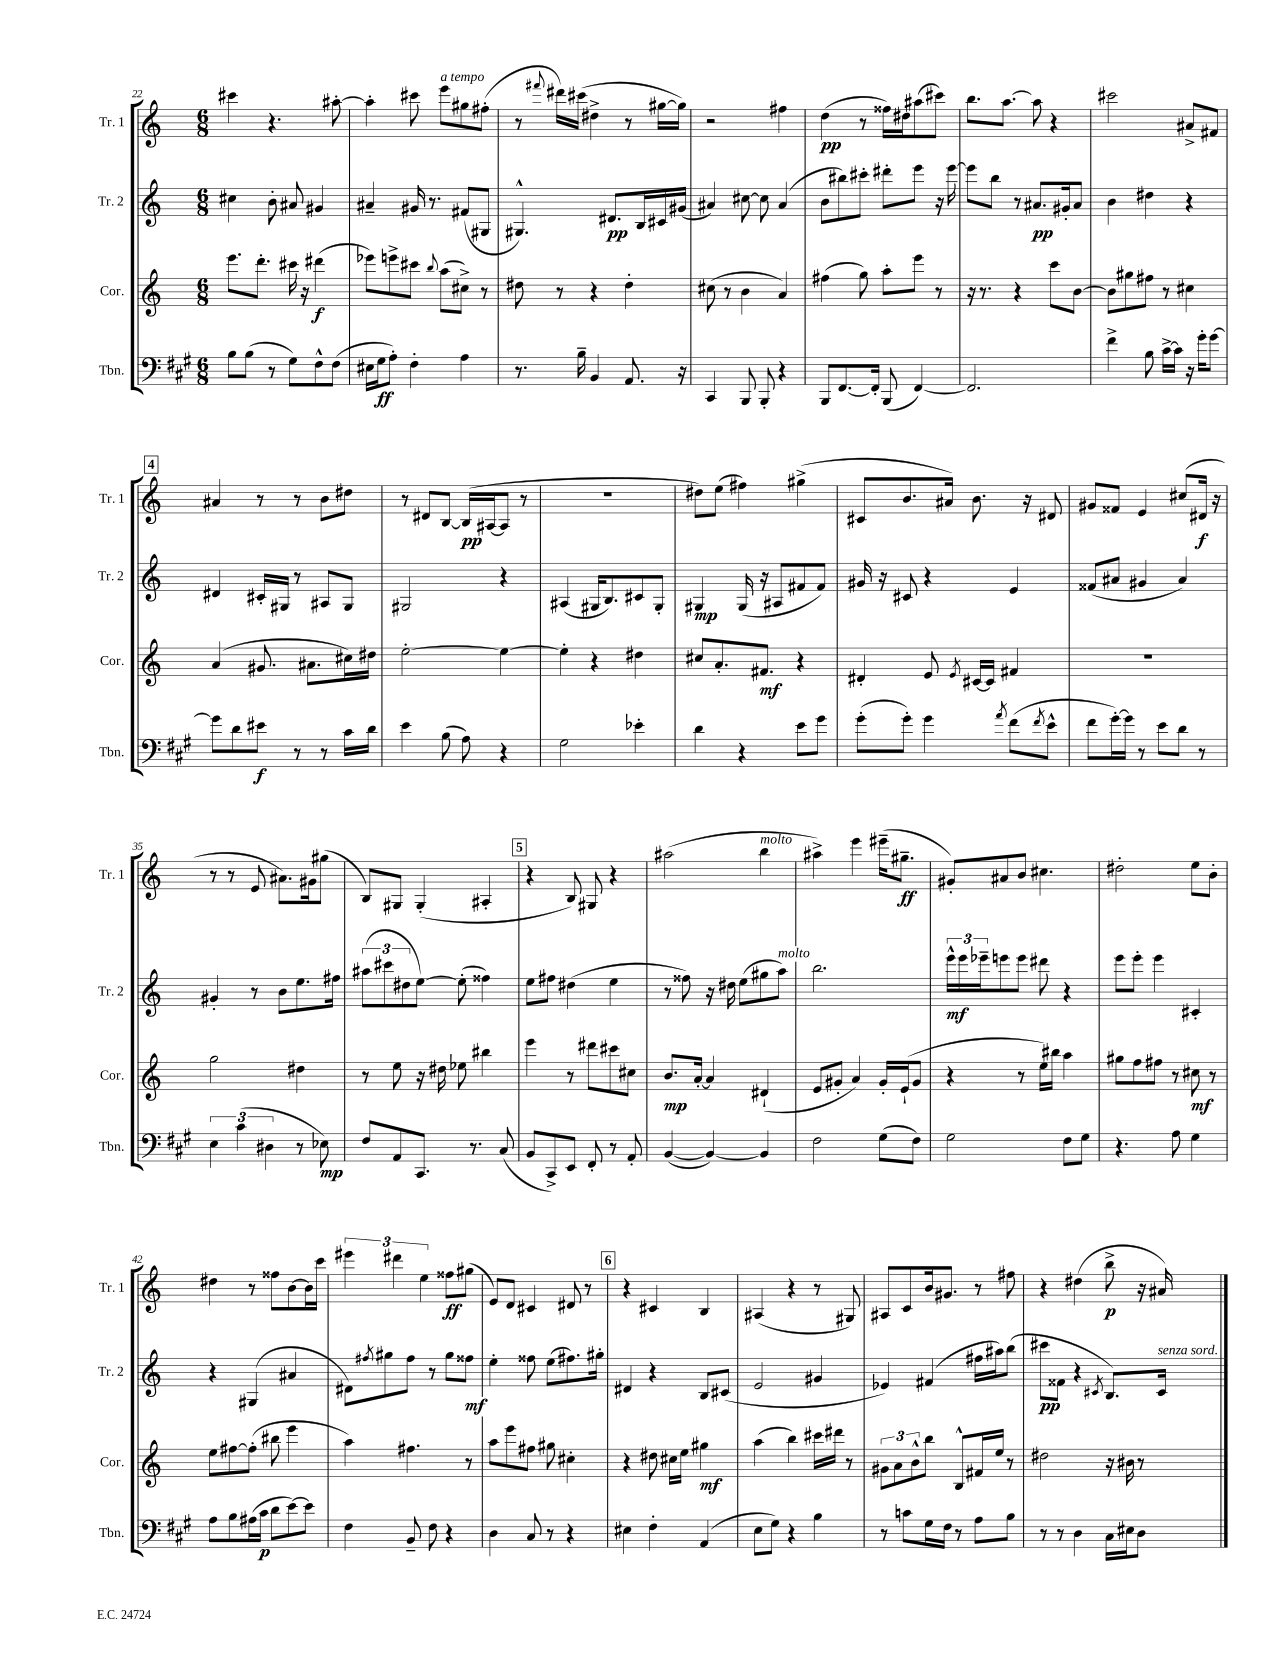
<<
\new StaffGroup <<
\new Staff = "s0" \with { instrumentName = "Tr. 1" shortInstrumentName = "Tr. 1" } {
    \clef treble \key c \major \numericTimeSignature \time 6/8
    cis'''4 r4. ais''8~-. |
    ais''4-. cis'''8 e'''8^\markup { \italic "a tempo" } gis''8 fis''8-.( |
    r8 \appoggiatura { fis'''8 } dis'''16) cis'''16( dis''4-> r8 gis''16~ gis''16) |
    r2 fis''4 |
    d''4\pp( r8 fisis''16) dis''16 ais''8( cis'''8) |
    b''8. a''8.~ a''8 r4 |
    cis'''2 ais'8-> fis'8 |
    \mark \markup { \box "4" } ais'4 r8 r8 b'8 dis''8 |
    r8 dis'8 b8~ b16\pp( ais16~ ais8 r8 |
    R2. |
    dis''8) e''8( fis''4) gis''4->( |
    cis'8 b'8. ais'16) b'8. r16 dis'8 |
    gis'8 fisis'8 e'4 cis''8( dis'16\f r16 |
    r8 r8 e'8 ais'8.) gis'16 gis''8( |
    b8) gis8 gis4-.( ais4-. |
    \mark \markup { \box "5" } r4 b8) gis8 r4 |
    ais''2( b''4^\markup { \italic "molto" } |
    ais''4->) e'''4 eis'''16--( gis''8.--\ff |
    gis'8-.) ais'8 b'8 cis''4. |
    dis''2-. e''8 b'8-. |
    dis''4 r8 fisis''8 b'8~ b'16 c'''16 |
    \tuplet 3/2 { eis'''4 dis'''4 e''4 } fisis''8\ff gis''8( |
    e'8) d'8 cis'4 dis'8 r8 |
    \mark \markup { \box "6" } r4 cis'4 b4 |
    ais4( r4 r8 gis8) |
    ais8 c'8 b'16 gis'8. r8 fis''8 |
    r4 dis''4( b''8->\p r16 ais'16) \bar "|." |
}
\new Staff = "s1" \with { instrumentName = "Tr. 2" shortInstrumentName = "Tr. 2" } {
    \clef treble \key c \major \numericTimeSignature \time 6/8
    cis''4 b'8-. ais'8 gis'4 |
    ais'4-- gis'16 r8. fis'8( gis8 |
    gis4.-^) dis'8.\pp b16 cis'16 gis'16( |
    ais'4) cis''8~ cis''8 ais'4( |
    b'8 bis''8) cis'''8-. dis'''8-. e'''8 r16 e'''16~ |
    e'''8 b''8 r8 ais'8.\pp gis'16-. ais'8 |
    b'4 dis''4 r4 |
    \mark \markup { \box "4" } dis'4 cis'16-. gis16 r8 ais8 gis8 |
    gis2 r4 |
    ais4( gis16 b8.) cis'8 gis8-. |
    gis4\mp gis16( r16 ais8 fis'8 fis'8) |
    gis'16 r16 cis'8 r4 e'4 |
    fisis'8( ais'8 gis'4 ais'4) |
    gis'4-. r8 b'8 e''8. fis''16 |
    \tuplet 3/2 { ais''8( cis'''8 dis''8 } e''8~) e''8-.( fisis''4) |
    \mark \markup { \box "5" } e''8 fis''8 dis''4( e''4 |
    r8 fisis''8) r16 dis''16 e''8( gis''8 a''8^\markup { \italic "molto" }) |
    b''2. |
    \tuplet 3/2 { e'''16-^\mf e'''16 ees'''16-- } e'''8 e'''8 dis'''8 r4 |
    e'''8 e'''8-. e'''4 cis'4-. |
    r4 gis4( ais'4 |
    dis'8) \acciaccatura { fis''8 } gis''8 fis''8 r8 gis''8 fisis''8\mf |
    e''4-. fisis''8 e''8( fis''8.) gis''16-. |
    \mark \markup { \box "6" } dis'4 r4 b8 cis'8( |
    e'2 gis'4 |
    ees'4) fis'4( fis''16 ais''16) b''8( |
    cis'''8\pp fisis'8 r4 \acciaccatura { cis'8 } b8.) cis'16^\markup { \italic "senza sord." } \bar "|." |
}
\new Staff = "s2" \with { instrumentName = "Cor." shortInstrumentName = "Cor." } {
    \clef treble \key c \major \numericTimeSignature \time 6/8
    e'''8. d'''8.-. cis'''16 r16 dis'''4\f( |
    ees'''8) e'''8-> cis'''8 \appoggiatura { b''8 } a''8( cis''8->) r8 |
    dis''8 r8 r4 dis''4-. |
    cis''8( r8 b'4 a'4) |
    fis''4( g''8) a''8-. e'''8 r8 |
    r16 r8. r4 c'''8 b'8~ |
    b'8 gis''8 fis''8 r8 cis''4 |
    \mark \markup { \box "4" } a'4( gis'8. ais'8. cis''16) dis''16 |
    e''2~-. e''4~ |
    e''4-. r4 dis''4 |
    cis''8 a'8.-. fis'8.\mf r4 |
    dis'4-. e'8 \acciaccatura { e'8 } cis'16~ cis'16 fis'4 |
    R2. |
    g''2 dis''4 |
    r8 e''8 r16 dis''16 ees''8 bis''4 |
    \mark \markup { \box "5" } e'''4 r8 dis'''8 cis'''8 cis''8 |
    b'8.\mp a'16~-. a'4 dis'4-!( |
    e'8 gis'8-. a'4) gis'16-. e'16-!( gis'8 |
    r4 r8 e''16) bis''16 a''4 |
    gis''8 f''8 fis''8 r8 cis''8\mf r8 |
    e''8 fis''8~ fis''8-.( bis''8 e'''4 |
    a''4) fis''4. r8 |
    a''8 e'''8 fis''8 gis''8 cis''4-. |
    \mark \markup { \box "6" } r4 dis''8 cis''16 e''16 gis''4\mf |
    a''4( b''4) cis'''16 dis'''16 r8 |
    \tuplet 3/2 { gis'8 a'8 b'8-^ } b''8 b8-^ fis'16 e''16 r8 |
    dis''2 r16 bis'16 r8 \bar "|." |
}
\new Staff = "s3" \with { instrumentName = "Tbn." shortInstrumentName = "Tbn." } {
    \clef bass \key a \major \numericTimeSignature \time 6/8
    b8 b8( r8 gis8) fis8-^ fis8( |
    eis16 gis16\ff a8-.) fis4-. a4 |
    r8. b16-- b,4 a,8. r16 |
    cis,4 b,,8 b,,8-. r4 |
    b,,8 fis,8.~ fis,16-. b,,8( fis,4~) |
    fis,2. |
    fis'4-> b8 cis'16~-> cis'16 r16 gis'16-. gis'8~ |
    \mark \markup { \box "4" } gis'8 d'8 eis'8\f r8 r8 cis'16 d'16 |
    e'4 b8( a8) r4 |
    gis2 ees'4-. |
    d'4 r4 e'8 gis'8 |
    gis'8-.( gis'8-.) gis'4 \acciaccatura { a'8 } fis'8( \acciaccatura { fis'8 } e'8-^ |
    fis'8 gis'16~-.) gis'16 r8 e'8 d'8 r8 |
    \tuplet 3/2 { e4 cis'4( dis4 } r8 ees8\mp) |
    fis8 a,8 cis,8. r8. cis8( |
    \mark \markup { \box "5" } b,8 cis,8->) e,8 fis,8-. r8 a,8-. |
    b,4~( b,4~) b,4 |
    fis2 gis8( fis8) |
    gis2 fis8 gis8 |
    r4. a8 gis4 |
    a8 b8 ais16( cis'16\p d'8 e'8~) e'8 |
    fis4 b,8-- fis8 r4 |
    d4 cis8 r8 r4 |
    \mark \markup { \box "6" } eis4 fis4-. a,4( |
    e8 gis8) r4 b4 |
    r8 c'8 gis16 fis16 r8 a8 b8 |
    r8 r8 d4 cis16 eis16 d8 \bar "|." |
}
>>
>>
\layout { \context { \Score currentBarNumber = #22 } }
